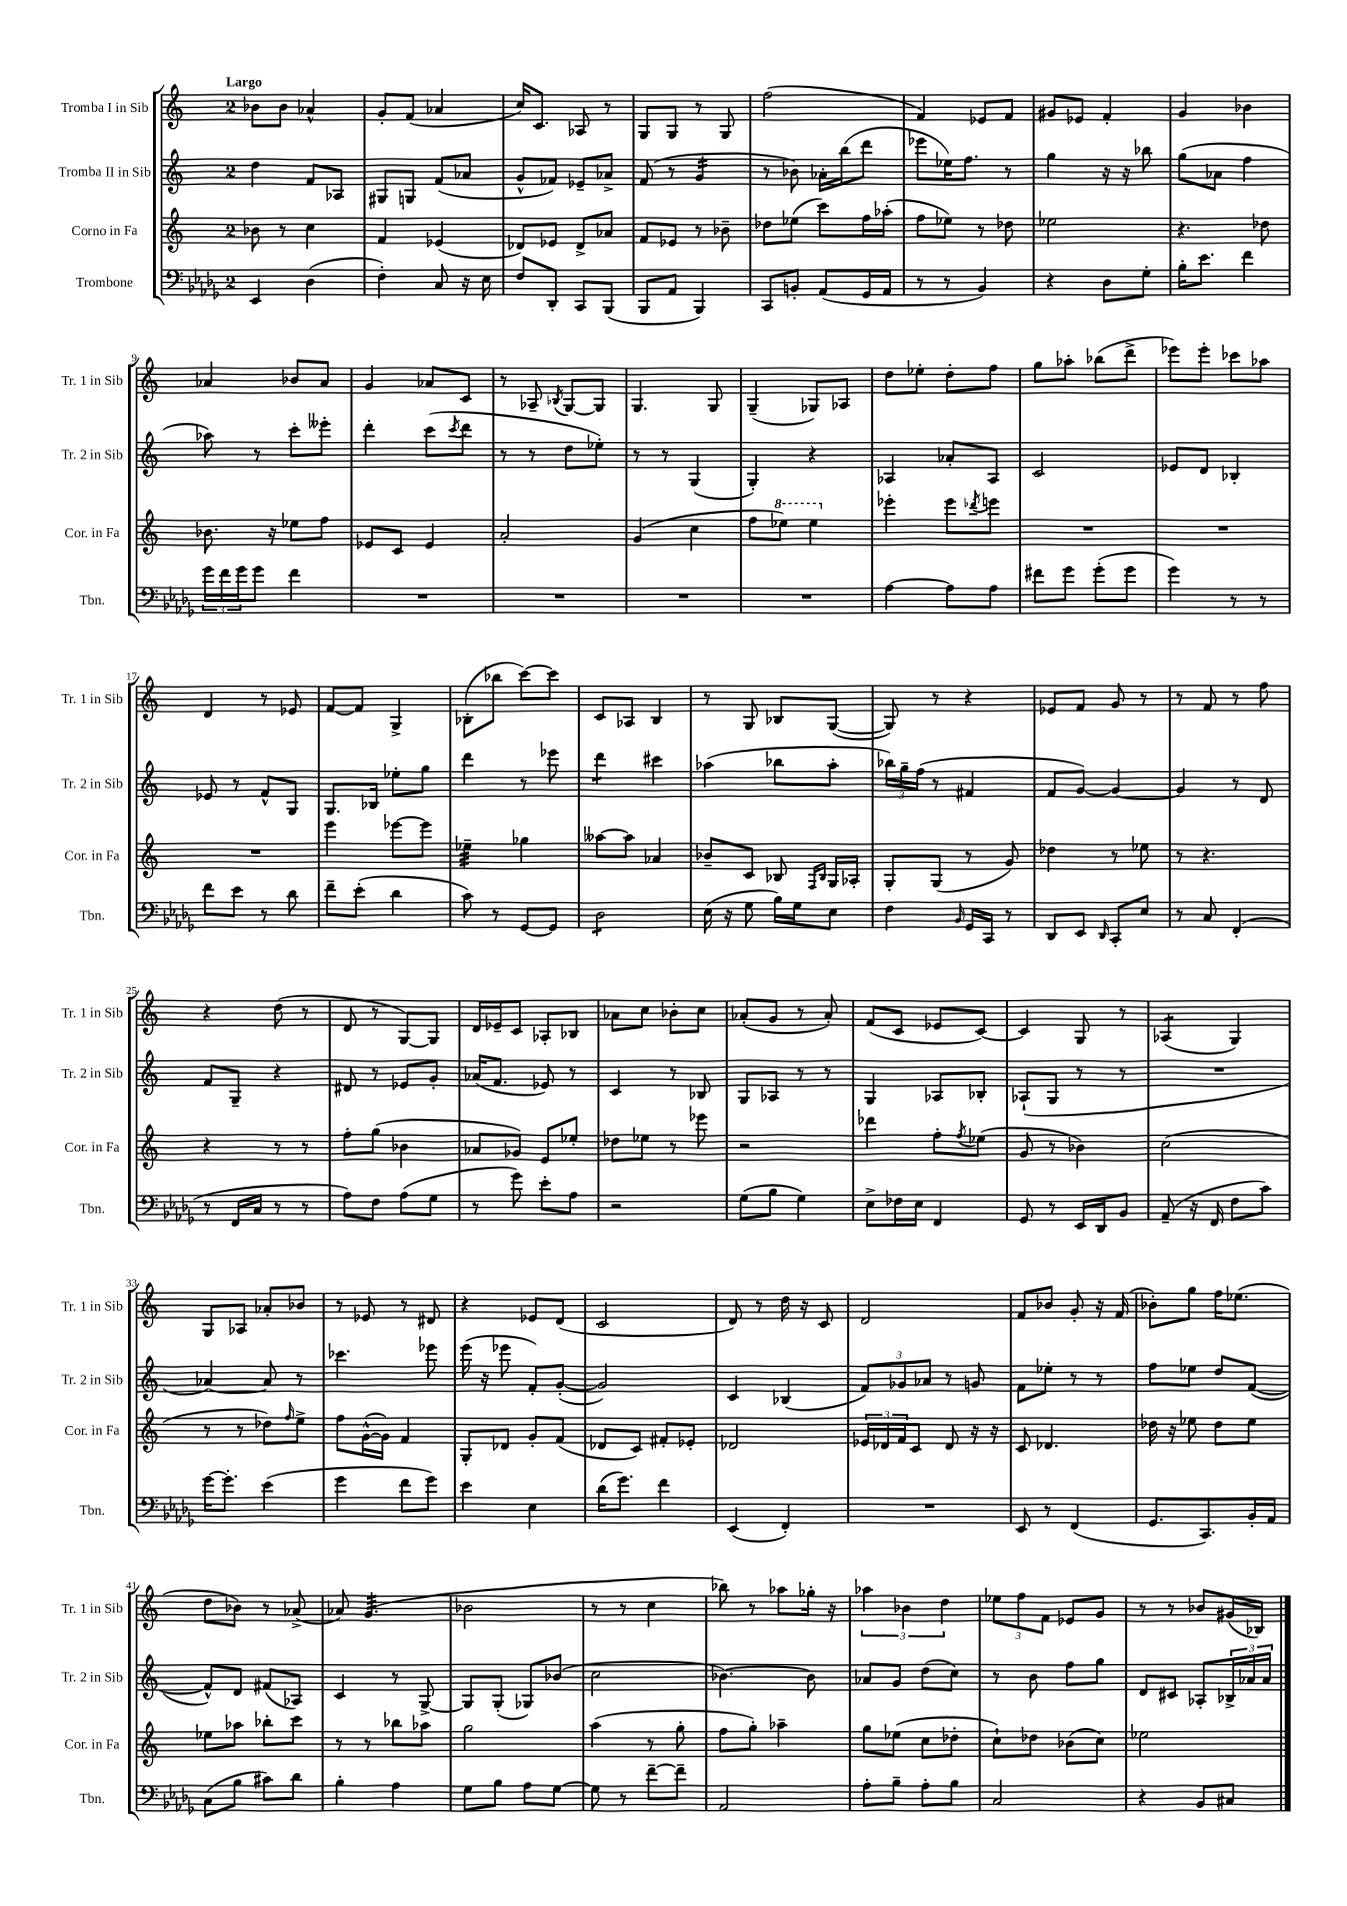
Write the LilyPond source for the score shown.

<<
\new StaffGroup <<
\new Staff = "s0" \with { instrumentName = "Tromba I in Sib" shortInstrumentName = "Tr. 1 in Sib" } {
    \clef treble \key c \major \once \override Staff.TimeSignature.style = #'single-digit \time 2/4 \tempo "Largo"
    bes'8 bes'8 aes'4-^ |
    g'8-. f'8( aes'4 |
    c''16) c'8. aes8 r8 |
    g8 g8 r8 g8 |
    f''2( |
    f'4) ees'8 f'8 |
    gis'8 ees'8 f'4-. |
    g'4 bes'4 |
    aes'4 bes'8 aes'8 |
    g'4 aes'8 c'8 |
    r8 aes8-- \acciaccatura { bes8 } g8~ g8 |
    g4. g8 |
    g4--( ges8) aes8 |
    d''8 ees''8-. d''8-. f''8 |
    g''8 aes''8-. bes''8( d'''8-> |
    ees'''8) ees'''8-. ces'''8 aes''8 |
    d'4 r8 ees'8 |
    f'8~ f'8 g4-> |
    bes8-.( bes''8 c'''8~) c'''8 |
    c'8 aes8 b4 |
    r8 g8 bes8 g8~( |
    g8) r8 r4 |
    ees'8 f'8 g'8 r8 |
    r8 f'8 r8 f''8 |
    r4 d''8( r8 |
    d'8 r8 g8~) g8 |
    d'16 ees'16-- c'8 aes8-. bes8 |
    aes'8 c''8 bes'8-. c''8 |
    aes'8-.( g'8 r8 aes'8-.) |
    f'8( c'8 ees'8 c'8~) |
    c'4 g8 r8 |
    aes4:8( g4) |
    g8 aes8 aes'8-. bes'8 |
    r8 ees'8 r8 dis'8 |
    r4 ees'8 d'8( |
    c'2 |
    d'8) r8 d''16 r16 c'8 |
    d'2 |
    f'8 bes'8 g'8-. r16 f'16( |
    bes'8-.) g''8 f''16 ees''8.( |
    d''8 bes'8) r8 aes'8->( |
    aes'8) g'4.:32( |
    bes'2 |
    r8 r8 c''4 |
    bes''8) r8 aes''8 ges''16-. r16 |
    \tuplet 3/2 { aes''4 bes'4 d''4 } |
    \tuplet 3/2 { ees''8 f''8 f'8 } ees'8 g'8 |
    r8 r8 bes'8 gis'16( bes16) \bar "|." |
}
\new Staff = "s1" \with { instrumentName = "Tromba II in Sib" shortInstrumentName = "Tr. 2 in Sib" } {
    \clef treble \key c \major \once \override Staff.TimeSignature.style = #'single-digit \time 2/4
    d''4 f'8 aes8 |
    gis8 g8 f'8( aes'8 |
    g'8-^ fes'8) ees'8-- aes'8-> |
    f'8( r8 g'4:16 |
    r8 bes'8) aes'16-. b''16( d'''8 |
    ees'''8 ees''16) f''8. r8 |
    g''4 r16 r16 bes''8 |
    g''8( aes'8 f''4 |
    aes''8) r8 c'''8-. eeses'''8-. |
    d'''4-. c'''8( \acciaccatura { c'''8 } d'''8 |
    r8 r8 d''8 ees''8-.) |
    r8 r8 g4( |
    g4-.) r4 |
    aes4 aes'8-. aes8 |
    c'2 |
    ees'8 d'8 bes4-. |
    ees'8 r8 f'8-^ g8 |
    g8. bes16 ees''8-. g''8 |
    d'''4 r8 ees'''8 |
    d'''4:8 cis'''4 |
    aes''4( bes''8 aes''8-. |
    \tuplet 3/2 { bes''16) g''16-- f''16( } r8 fis'4 |
    f'8 g'8~) g'4~ |
    g'4 r8 d'8 |
    f'8 g8-- r4 |
    dis'8 r8 ees'8 g'8-. |
    aes'16( f'8. ees'8) r8 |
    c'4 r8 bes8 |
    g8 aes8 r8 r8 |
    g4 aes8 bes8-. |
    aes8-!( g8 r8 r8 |
    R2 |
    aes'4~) aes'8 r8 |
    ces'''4. ees'''8 |
    e'''16( r16 ees'''8 f'8-.) g'8~-.( |
    g'2) |
    c'4 bes4( |
    \tuplet 3/2 { f'8) ges'8 aes'8 } r8 g'8 |
    f'8 ees''8-. r8 r8 |
    f''8 ees''8 d''8 f'8~( |
    f'8-^) d'8 fis'8( aes8) |
    c'4 r8 g8~-> |
    g8 g8-.( ges8) bes'8( |
    c''2 |
    bes'4.~) bes'8 |
    aes'8 g'8 d''8( c''8) |
    r8 b'8 f''8 g''8 |
    d'8 cis'8 aes8-. \tuplet 3/2 { bes16-> aes'16 aes'16 } \bar "|." |
}
\new Staff = "s2" \with { instrumentName = "Corno in Fa" shortInstrumentName = "Cor. in Fa" } {
    \clef treble \key c \major \once \override Staff.TimeSignature.style = #'single-digit \time 2/4
    bes'8 r8 c''4 |
    f'4 ees'4( |
    des'8) ees'8 des'8-> aes'8 |
    f'8 ees'8 r8 bes'8-- |
    des''8 ees''8( c'''8) f''16 aes''16-.( |
    f''8 ees''8) r8 des''8 |
    ees''2 |
    r4. des''8 |
    bes'8. r16 ees''8 f''8 |
    ees'8 c'8 ees'4 |
    a'2-. |
    g'4( c''4 |
    f''8 \ottava #1 ees'''8) ees'''4 \ottava #0 |
    ees'''4-. ees'''8 \acciaccatura { des'''8 } e'''8 |
    R2 |
    R2 |
    R2 |
    e'''4 ees'''8~ ees'''8 |
    ees''4:32-- ges''4 |
    aeses''8~ aeses''8 aes'4 |
    bes'8-- c'8 bes8 \grace { f16 bes16 } g16 aes16-. |
    g8-. g8( r8 g'8) |
    des''4 r8 ees''8 |
    r8 r4. |
    r4 r8 r8 |
    f''8-. g''8( bes'4 |
    aes'8 ges'8) e'8 ees''8-. |
    des''8 ees''8 r8 ees'''8 |
    r2 |
    des'''4 f''8-. \acciaccatura { f''8 } ees''8( |
    g'8 r8 bes'4) |
    c''2( |
    r8 r8 des''8) \grace { f''16 } e''8-> |
    f''8 g'16~-^( g'16) f'4 |
    g8-. des'8 g'8-. f'8( |
    des'8 c'8) fis'8-. ees'8-. |
    des'2 |
    \tuplet 3/2 { ees'16 des'16 f'16 } c'8 des'8 r16 r16 |
    c'8 des'4. |
    des''16 r16 ees''8 des''8 ees''8 |
    ees''8 aes''8 bes''8-. c'''8 |
    r8 r8 bes''8 aes''8 |
    g''2 |
    a''4( r8 g''8-. |
    f''8 g''8-.) aes''4-- |
    g''8 ees''8( c''8 des''8-. |
    c''8-!) des''8 bes'8( c''8) |
    ees''2 \bar "|." |
}
\new Staff = "s3" \with { instrumentName = "Trombone" shortInstrumentName = "Tbn." } {
    \clef bass \key des \major \once \override Staff.TimeSignature.style = #'single-digit \time 2/4
    ees,4 des4( |
    f4-.) c8 r16 ees16 |
    f8 des,8-. c,8 bes,,8( |
    bes,,8 aes,8 bes,,4) |
    c,8 b,8-. aes,8( ges,16 aes,16 |
    r8 r8 bes,4) |
    r4 des8 ges8-. |
    bes16-. ees'8. f'4 |
    \tuplet 3/2 { ges'16 f'16 ges'16 } ges'8 f'4 |
    R2 |
    R2 |
    R2 |
    R2 |
    aes4~ aes8 aes8 |
    fis'8 ges'8 ges'8-.( ges'8 |
    ges'4) r8 r8 |
    f'8 ees'8 r8 des'8 |
    f'8-- ees'8-.( des'4 |
    c'8) r8 ges,8~ ges,8 |
    des2:8 |
    ees16( r16 ges8 bes16) ges16 ees8 |
    f4 \grace { bes,16 } ges,16 c,16 r8 |
    des,8 ees,8 \grace { des,16 } c,8-. ees8 |
    r8 c8 f,4-.( |
    r8 f,16 c16 r8 r8 |
    aes8) f8 aes8( ges8 |
    r8 ges'8) ees'8-. aes8 |
    r2 |
    ges8( bes8 ges4) |
    ees8-> fes16 ees16 f,4 |
    ges,8 r8 ees,16 des,16 bes,8 |
    aes,8--( r16 f,16 f8 c'8) |
    ges'16~ ges'8.-. ees'4( |
    ges'4 f'8 ges'8) |
    ees'4 ees4 |
    des'16( ges'8.) f'4 |
    ees,4( f,4-.) |
    R2 |
    ees,8 r8 f,4( |
    ges,8. c,8.) bes,16-. aes,16 |
    c8( bes8 cis'8) des'8 |
    bes4-. aes4 |
    ges8 bes8 aes8 ges8~ |
    ges8 r8 f'8~-- f'8-- |
    aes,2 |
    aes8-. bes8-- aes8-. bes8 |
    c2 |
    r4 bes,8 cis8 \bar "|." |
}
>>
>>
